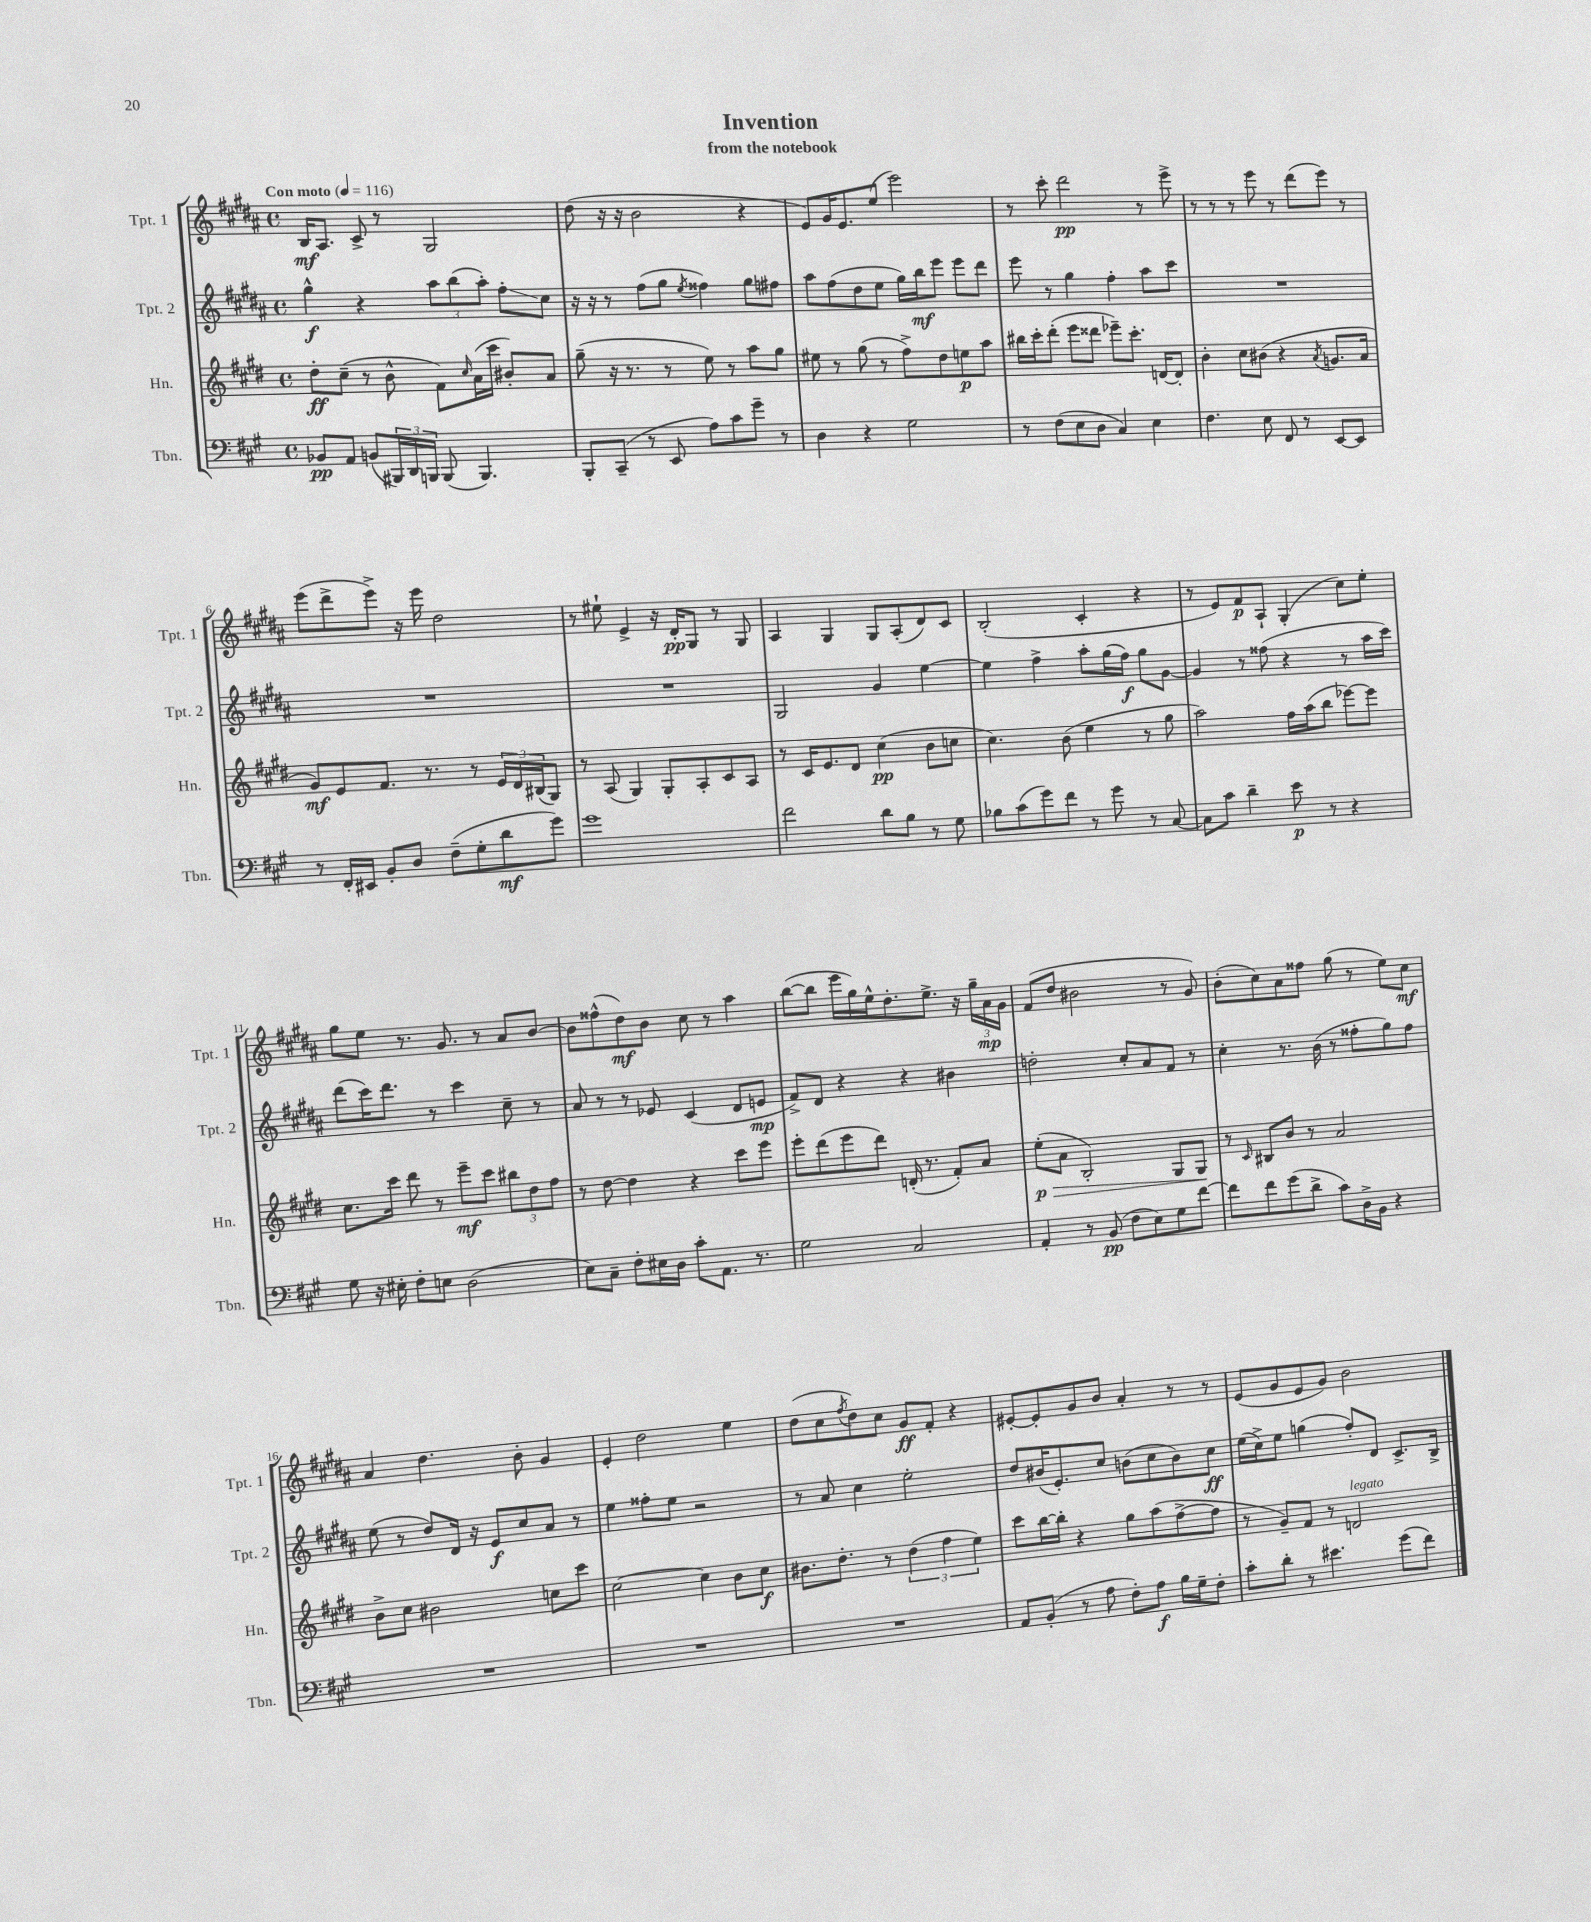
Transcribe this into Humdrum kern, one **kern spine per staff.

**kern	**kern	**kern	**kern
*staff4	*staff3	*staff2	*staff1
*clefF4	*clefG2	*clefG2	*clefG2
*k[f#c#g#]	*k[f#c#g#d#]	*k[f#c#g#d#a#]	*k[f#c#g#d#a#]
*M4/4	*M4/4	*M4/4	*M4/4
*met(c)	*met(c)	*met(c)	*met(c)
*MM116	*MM116	*MM116	*MM116
8BB-	8dd#'	4gg#^^	16B
.	.	.	8.A#
8AA	(8cc#~	.	.
(8BB	8r	4r	8c#^
24BBB#)	8b^^	.	8r
24DD	.	.	.
24BBB	.	.	.
(8BBB	8f#)	12aa#	2G#
.	.	(12bb	.
.	16qqcc#	.	.
4.BBB)	(16a	.	.
.	.	12aa#')	.
.	16ccc#	.	.
.	8b#')	8ff#'	.
.	8a	8cc#	.
=	=	=	=
8BBB'	(8gg#~	16r	(8dd#
.	.	16r	.
(8CC#~	16r	8r	16r
.	8.r	.	16r
8r	.	(8ff#	2b
8EE	8r	8gg#	.
.	.	8qee	.
8A)	8ee)	4ff##)	.
8c#	8r	.	.
8g#~	8aa	8gg#	4r
8r	8gg#	8ff#	.
=	=	=	=
4D	8ee#	8aa#	8e)
.	8r	(8ff#	16g#
.	.	.	8.e
4r	(8gg#	8dd#	.
.	8r	8ee	(8ee
2G#	8ff#^)	16gg#)	2eee)
.	.	16bb	.
.	8dd#	8eee	.
.	8ee	8eee	.
.	8aa	8ddd#	.
=	=	=	=
8r	16bb#	8eee	8r
.	16ccc#'	.	.
(8F#	(8ddd#'	8r	8ccc#'
8E	8eee	4gg#	2ddd#
8D	8ddd##	.	.
4C#)	8eee-~)	4ff#'	.
.	8.ccc#'	.	.
4E	.	8aa#	8r
.	[16d	.	.
.	8d']	8ccc#	8eee^
=	=	=	=
4.F#	4b'	1r	8r
.	.	.	8r
.	8cc#	.	8r
8E	(8b#	.	8eee
8FF#	4r	.	8r
8r	.	.	(8ddd#
.	8qa	.	.
[8EE	8.g	.	8eee)
8EE]	.	.	8r
.	16a	.	.
=	=	=	=
8r	8g#)	1r	(8eee
16FF#'	8e	.	8ddd#^
16EE#	.	.	.
8BB'	8.f#	.	8eee^)
8D	.	.	16r
.	8.r	.	16eee
(8F#~	.	.	2dd#
8G#'	8r	.	.
8d	24e	.	.
.	24d#	.	.
.	(24B#	.	.
8g#)	8G#)	.	.
=	=	=	=
1g#	8r	1r	8r
.	(8A	.	8ee#`
.	4G#)	.	4e^
.	8G#'	.	16r
.	.	.	16d#'
.	8A'	.	8G#
.	8c#	.	8r
.	8A	.	8G#
=	=	=	=
2f#	8r	2G#	4A#
.	16c#	.	.
.	8.e	.	.
.	.	.	4G#
.	8d#	.	.
8d	(4cc#	4g#	8G#
8B	.	.	(8A#'
8r	8b	[4ee	8d#)
8G#	8cc	.	8c#
=	=	=	=
8B-	4.cc#)	4ee]	(2B'
(8c#	.	.	.
8g#)	.	4ff#^	.
8f#	(8b	.	.
8r	4ee	8aa#'	4c#'
8g#	.	(16gg#	.
.	.	16ff#)	.
8r	8r	8gg#	4r
[8C#	8gg#	[8g#	.
=	=	=	=
8C#]	2aa)	4g#]	8r
8c#	.	.	8e)
4d~	.	8r	8f#
.	.	(8ff##	8A#`
8e	16ff#	4r	(4G#'
.	(16aa	.	.
8r	8bb	.	.
4r	[8eee-)	8r	8cc#)
.	8eee-]	16aa#	8ee'
.	.	16ccc#)	.
=	=	=	=
8G#	8.cc#	(8ddd#	8gg#
16r	.	16ccc#)	8ee
16E#'	16ccc#	8.ddd#	.
8F#'	8ddd#	.	8.r
8E	8r	8r	.
.	.	.	8.g#
(2D	8eee~	4ccc#	.
.	8ccc#	.	8r
.	12bb#	8cc#~	8a#
.	12dd#	.	.
.	.	8r	[8b
.	12ff#	.	.
=	=	=	=
8E)	8r	8a#	8b]
8C#~	[8dd#	8r	(8ff##^^
8F#'	4dd#]	8r	8dd#)
16E#	.	8e-	8b
16D	.	.	.
8c#'	4r	(4c#	8cc#
8.AA	.	.	8r
.	8ccc#	8d#	4aa#
8.r	.	.	.
.	8eee	8e	.
=	=	=	=
2G#	8eee'	8f#^)	([8bb
.	(8ddd#	8d#	8bb]
.	8eee	4r	16eee
.	.	.	16gg#)
.	8ddd#)	.	16ee^^
.	.	.	8.dd#'
2C#	(16d'	4r	.
.	8.r	.	.
.	.	.	8.ee^
.	8f#')	4b#	.
.	.	.	16r
.	8a	.	24gg#~
.	.	.	24a#
.	.	.	24g#
=	=	=	=
4AA'	(8ee'	2dd'	(8f#
.	8a	.	8dd#
8r	2B')	.	2b#
(8BB	.	.	.
8F#	.	8cc#'	.
8E)	.	8a#	.
8G#	8G#	8f#	8r
[8f#	8G#	8r	8g#)
=	=	=	=
8f#]	8r	4cc#'	(8b'
.	16qqc#	.	.
8f#	8B#	.	8cc#)
(8g#	8b	8.r	8a#
8d^	8r	.	8ff##
.	.	(16b	.
8c#)	2a	8r	(8gg#
16D^	.	8ff##'	8r
16BB	.	.	.
4r	.	8gg#)	8ee)
.	.	8ff##	8cc#
=	=	=	=
1r	8b^	(8ee	4a#
.	8cc#	8r	.
.	2b#	8dd#)	4.dd#
.	.	16d#	.
.	.	16r	.
.	.	8e	.
.	.	8cc#	8b'
.	8cc	8a#	4g#
.	8ccc#	8r	.
=	=	=	=
1r	[2cc#	4ee	4e'
.	.	8ff##'	2dd#
.	.	8ee	.
.	4cc#]	2r	.
.	8b	.	4ee
.	8cc#	.	.
=	=	=	=
1r	8.b#	8r	(8dd#
.	.	8a#	8cc#
.	8.dd#'	.	.
.	.	.	8qff#
.	.	4cc#	8dd#)
.	8r	.	8cc#
.	(6dd#	2ee'	8g#
.	.	.	8f#'
.	6ff#	.	.
.	.	.	4r
.	6ee)	.	.
=	=	=	=
8AA	8ccc#	8dd#	[8e#'
(8BB'	[16bb	(16b#	8e#']
.	16bb']	8.e')	.
8r	4r	.	8g#
8A	.	8cc#	8b
8F#')	8gg#	(8b	4a#'
8A	(8aa	8cc#	.
16B	[8ff#^	8b)	8r
16G#~	.	.	.
8F#'	8ff#]	8cc#	8r
=	=	=	=
8c#'	8r	(16ee	(8e
.	.	16cc#^)	.
8d'	8g#~)	8ee	8g#
8r	8f#	(4gg	8e
4.e#	8r	.	8g#)
.	2d	8ff#')	2b
.	.	8d#	.
(8g#	.	8.c#^	.
8f#)	.	.	.
.	.	16B^	.
==	==	==	==
*-	*-	*-	*-
